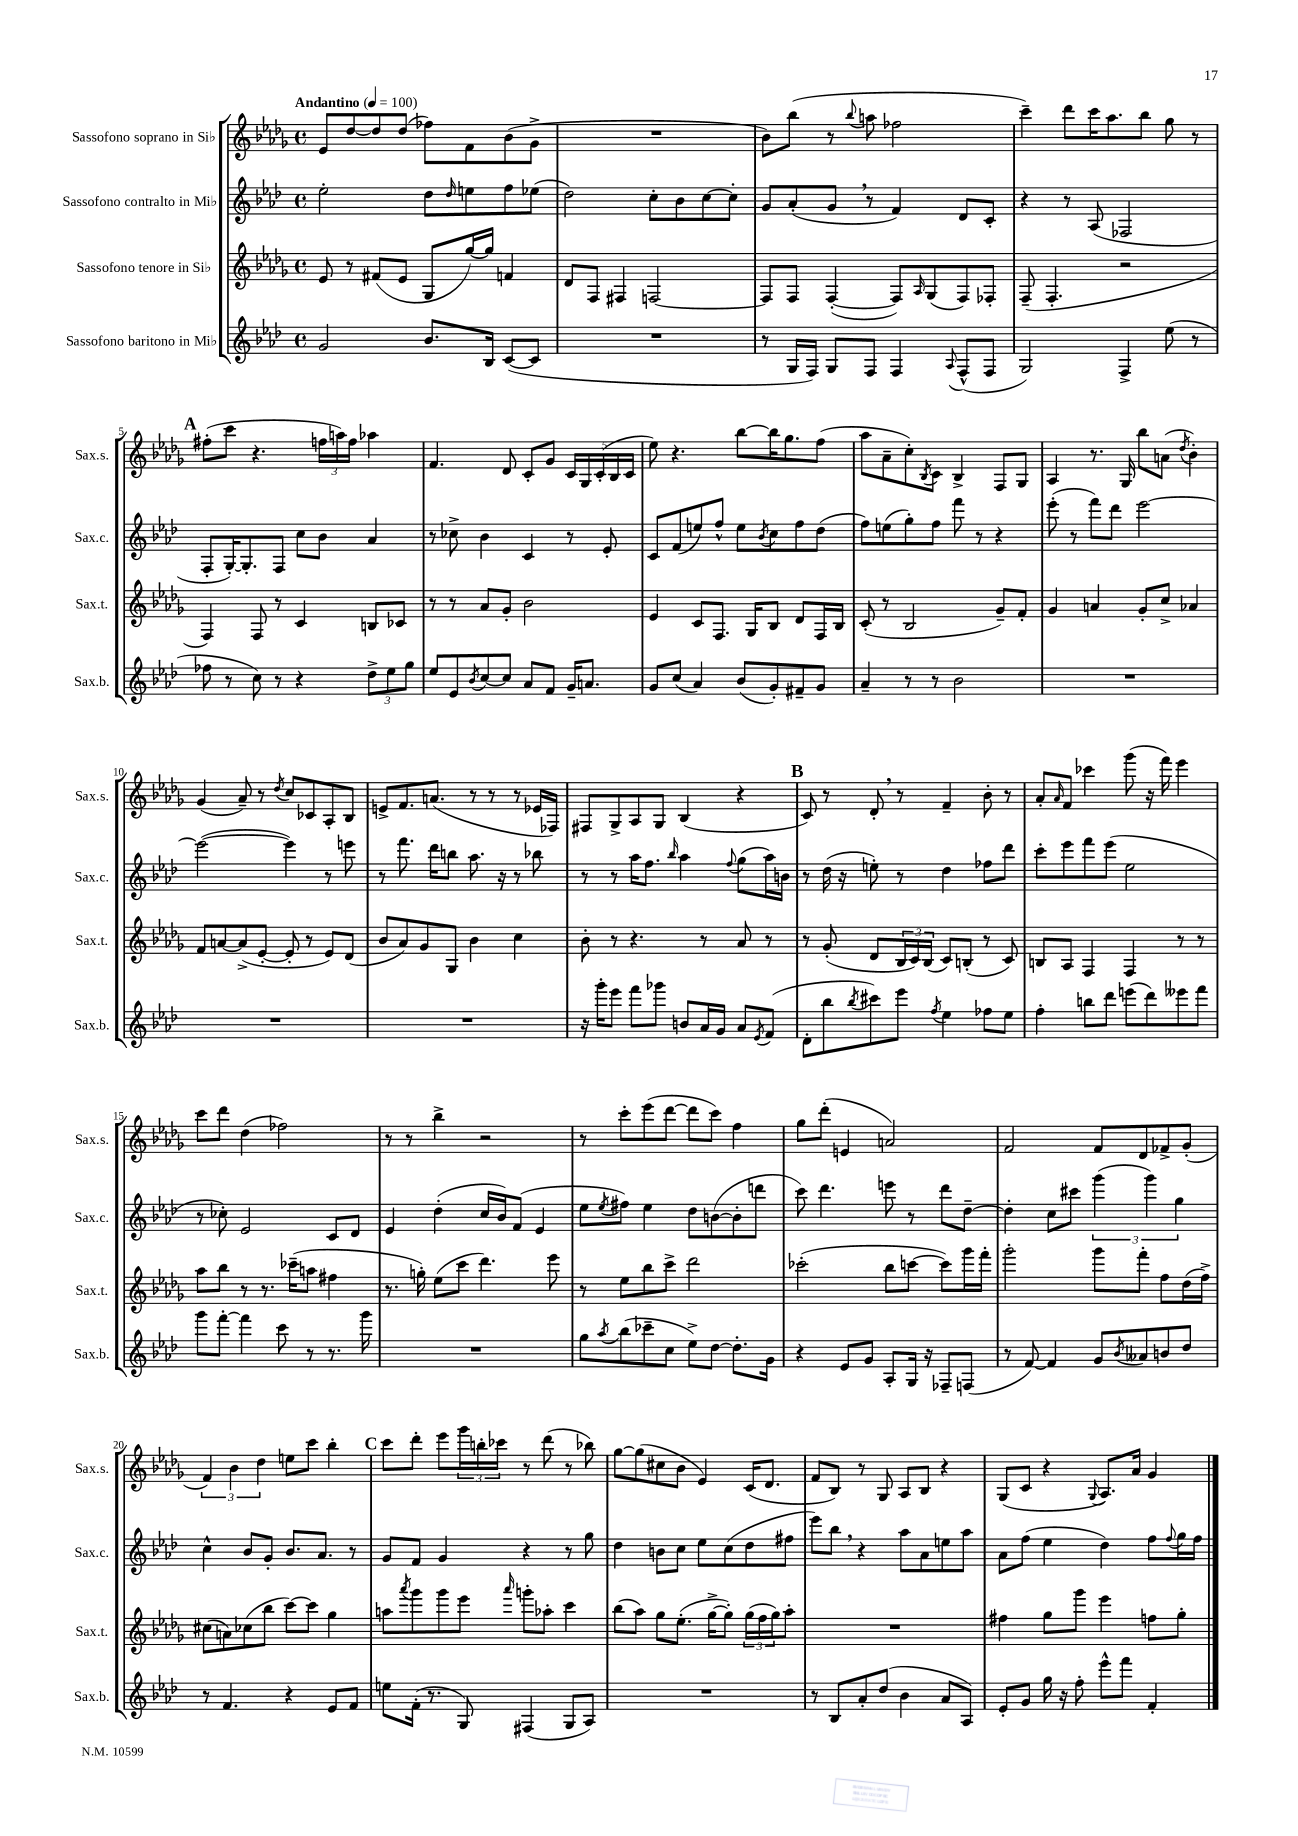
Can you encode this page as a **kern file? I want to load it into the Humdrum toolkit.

**kern	**kern	**kern	**kern
*staff4	*staff3	*staff2	*staff1
*clefG2	*clefG2	*clefG2	*clefG2
*k[b-e-a-d-]	*k[b-e-a-d-g-]	*k[b-e-a-d-]	*k[b-e-a-d-g-]
*M4/4	*M4/4	*M4/4	*M4/4
*met(c)	*met(c)	*met(c)	*met(c)
*MM100	*MM100	*MM100	*MM100
2g	8e-	2ee-'	8e-
.	8r	.	[8dd-
.	(8f#	.	8dd-]
.	8e-	.	(8dd-
8.b-	8G-	8dd-	8ff-)
.	.	16qqdd-	.
.	[16gg-)	8ee	8f
16B-	16gg-]	.	.
([8c	4f	8ff	(8b-
8c]	.	(8ee-	8g-^
=	=	=	=
1r	8d-	2dd-)	1r
.	8F	.	.
.	4F#	.	.
.	[2F	8cc'	.
.	.	8b-	.
.	.	[8cc	.
.	.	8cc']	.
=	=	=	=
8r	8F]	8g	8b-)
16G	8F	(8a-'	(8bb-
16F)	.	.	.
8G	([4F'	8g	8r
.	.	.	8qqbb-
8F	.	8r	8aa
4F	8F])	4f)	2ff-
.	16qqA-	.	.
.	(8G-	.	.
8qqA-	.	.	.
(8F^^	8F)	8d-	.
8F	8F-'	8c'	.
=	=	=	=
2G)	(8F~	4r	4ccc~)
.	4.F'	.	.
.	.	8r	8ddd-
.	.	(8A-	16ccc
.	.	.	8.aa-
4F^	2r	2F-	.
.	.	.	8bb-
(8ee-	.	.	8gg-
8r	.	.	8r
=	=	=	=
8ff-	4F)	8F'	(8ff#'
8r	.	[16G')	8ccc
.	.	8.G']	.
8cc)	8F	.	4.r
8r	8r	8F	.
4r	4c	8cc	.
.	.	8b-	24ff
.	.	.	24aa)
.	.	.	24ff
12dd-^	8B	4a-	4aa-
12ee-	.	.	.
.	8c-	.	.
12gg	.	.	.
=	=	=	=
8ee-	8r	8r	4.f
8e-	8r	8cc-^	.
8qb-	.	.	.
[8cc	8a-	4b-	.
8cc]	8g-'	.	8d-
8a-	2b-	4c	8c'
8f	.	.	8g-
16g~	.	8r	20c
.	.	.	20G-
8.a	.	.	.
.	.	.	(20c'
.	.	8e-'	.
.	.	.	20B-
.	.	.	20c
=	=	=	=
8g	4e-	8c	8ee-)
(8cc	.	(8f	4.r
4a-)	8c	8ee)	.
.	8.F	8ff^^	.
(8b-	.	8ee	[8bb-
.	16G-	.	.
.	.	8qb-	.
8g')	8B-	8cc	16bb-]
.	.	.	8.gg-
8f#~	8d-	8ff	.
8g	16F	(8dd-	(8ff
.	16B-	.	.
=	=	=	=
4a-~	(8c'	8ff)	8aa-
.	8r	(8ee	8a-~
8r	2B-	8gg')	8cc')
.	.	.	8qB-
8r	.	8ff	8c
2b-	.	8fff	4B-^
.	.	8r	.
.	8g-~)	4r	8F
.	8f'	.	8G-
=	=	=	=
1r	4g-	(8eee-'	4A-
.	.	8r	.
.	4a	8fff)	8.r
.	.	8ddd-	.
.	.	.	16G-
.	8g-'	[2eee-	8bb-
.	8cc^	.	(8a
.	.	.	8qdd-
.	4a-	.	4b-')
=	=	=	=
1r	8f	(2eee-_	(4g-
.	[8a	.	.
.	(8a^]	.	8a-~)
.	[8e-'	.	8r
.	.	.	8qdd-
.	8e-']	4eee-])	8cc
.	8r	.	8c-
.	8e-)	8r	8A-'
.	(8d-	8eee	8B-
=	=	=	=
1r	8b-	8r	8e^
.	8a-)	8.fff	8.f
.	8g-	.	.
.	.	16ddd-	(8.a
.	8G-	8bb	.
.	4b-	8.aa-	8r
.	.	.	8r
.	.	16r	.
.	4cc	8r	8r
.	.	8bb-	16e-
.	.	.	16F-)
=	=	=	=
16r	8b-'	8r	8F#
16ggg'	.	.	.
8eee-	8r	8r	8G-^
8fff	4.r	16aa-	8A-
.	.	8.ff	.
8ggg-	.	.	8G-
.	.	16qqbb-	.
8b	.	4aa-	(4B-
16a-	8r	.	.
16g	.	.	.
.	.	8qqff	.
8a-	8a-	(8gg	4r
8qe-	.	.	.
(8f	8r	16aa-)	.
.	.	16b	.
=	=	=	=
8d-'	8r	8r	8c)
8bb-	(8g-'	(16dd-	8r
.	.	16r	.
8qbb-	.	.	.
8ccc#)	8d-	8ee')	8d-'
8eee-	24B-	8r	8r
.	24c)	.	.
.	(24B-	.	.
8qff	.	.	.
4ee-	8c)	4dd-	4f~
.	(8B'	.	.
8ff-	8r	8ff-	8b-'
8ee-	8c)	8ddd-	8r
=	=	=	=
4ff'	8B	8ccc'	8a-'
.	.	.	16qqa-
.	8A-	8eee-	8f
8bb	4F	8fff	4ccc-
8ddd-	.	(8eee-	.
(8eee	4F	2ee-	(8ggg-
8ddd-)	.	.	16r
.	.	.	16fff)
8eee--	8r	.	4eee-
8fff	8r	.	.
=	=	=	=
8ggg	8aa-	8r	8ccc
[8fff'	8bb-	8cc-')	8ddd-
4fff]	8r	2e-	(4dd-
.	8.r	.	.
8ccc	.	.	2ff-)
.	(16ccc-~	.	.
8r	8aa	.	.
8.r	4ff#	8c	.
.	.	8d-	.
16ggg	.	.	.
=	=	=	=
1r	8.r	4e-	8r
.	.	.	8r
.	16gg')	.	.
.	(8ee-	(4dd-'	4bb-^
.	8ccc	.	.
.	4.ddd-)	16cc	2r
.	.	16b-)	.
.	.	(8f	.
.	.	4e-	.
.	8eee-	.	.
=	=	=	=
8gg	8r	8ee-	8r
8qaa-	.	8qee-	.
(8bb-	8ee-	8ff#)	8ccc'
8ccc-~	8bb-	4ee-	(8eee-
8cc	8ccc^	.	[8ddd-
8ee-^)	2ddd-	8dd-	8ddd-]
[8dd-	.	([8b	8ccc)
8.dd-']	.	8b']	4ff
.	.	8ddd	.
16g	.	.	.
=	=	=	=
4r	(2ccc-'	8ccc)	8gg-
.	.	4.ddd-	(8ddd-'
8e-	.	.	4e
8g	.	.	.
8A-'	8bb-	8eee	2a)
16G	[8ccc	8r	.
16r	.	.	.
8F-~	8ccc])	8ddd-	.
(8F	16ggg-	[8dd-~	.
.	16fff'	.	.
=	=	=	=
8r	2ggg-'	4dd-']	2f
[8f)	.	.	.
4f]	.	8cc	.
.	.	8ccc#	.
8g	8ggg-	(6ggg	8f
8qb-	.	.	.
8a--	8fff'	.	8d-
.	.	6ggg)	.
8b	8ff	.	8f-^
.	.	6gg	.
8dd-	(16dd-	.	(8g-'
.	16ff^)	.	.
=	=	=	=
8r	(8cc#	4cc^^	6f)
4.f	8a)	.	.
.	.	.	6b-
.	(8cc-	8b-	.
.	.	.	6dd-
.	8bb-	8g'	.
4r	[8ccc)	8.b-	8ee
.	8ccc]	.	8ccc
.	.	8.a-	.
8e-	4gg-	.	4bb-'
8f	.	8r	.
=	=	=	=
8ee	8aa	8g	8ccc
.	8qaaa-	.	.
(16f'	8ggg-	8f	8ddd-'
8.r	.	.	.
.	8ggg-	4g	8eee-
8G)	8eee-	.	24ggg-
.	.	.	24bb'
.	.	.	24ccc-
.	16qqaaa-	.	.
(4F#	8ggg'	4r	8r
.	8aa-'	.	(8ddd-
8G	4ccc	8r	8r
8A-)	.	8gg	8bb-)
=	=	=	=
1r	(8bb-	4dd-	[8gg-
.	8aa-)	.	(8gg-]
.	8gg-	8b	8cc#
.	(8.ee-'	8cc	8b-
.	.	8ee-	4e-)
.	[16gg-^	.	.
.	8gg-'])	(8cc	.
.	(24gg-	8dd-	(16c
.	24ff	.	.
.	.	.	8.d-
.	24gg-)	.	.
.	8aa-'	8ff#	.
=	=	=	=
8r	1r	8eee-)	8f
8B-	.	8bb-	8B-)
8a-'	.	4r	8r
(8dd-	.	.	8G-
4b-	.	8aa-	8A-
.	.	8a-	8B-
8a-	.	8ee	4r
8A-)	.	8aa-	.
=	=	=	=
8e-'	4ff#	8a-	(8G-
8g	.	(8ff	8c
16gg	8gg-	4ee-	4r
16r	.	.	.
8ff'	8ggg-	.	.
.	.	.	8qqG-
8eee-^^	4eee-	4dd-)	8.A-)
8fff	.	.	.
.	.	.	16a-
4f'	8ff	8ff	4g-
.	.	8qqff	.
.	8gg-'	16gg	.
.	.	16ff	.
==	==	==	==
*-	*-	*-	*-
